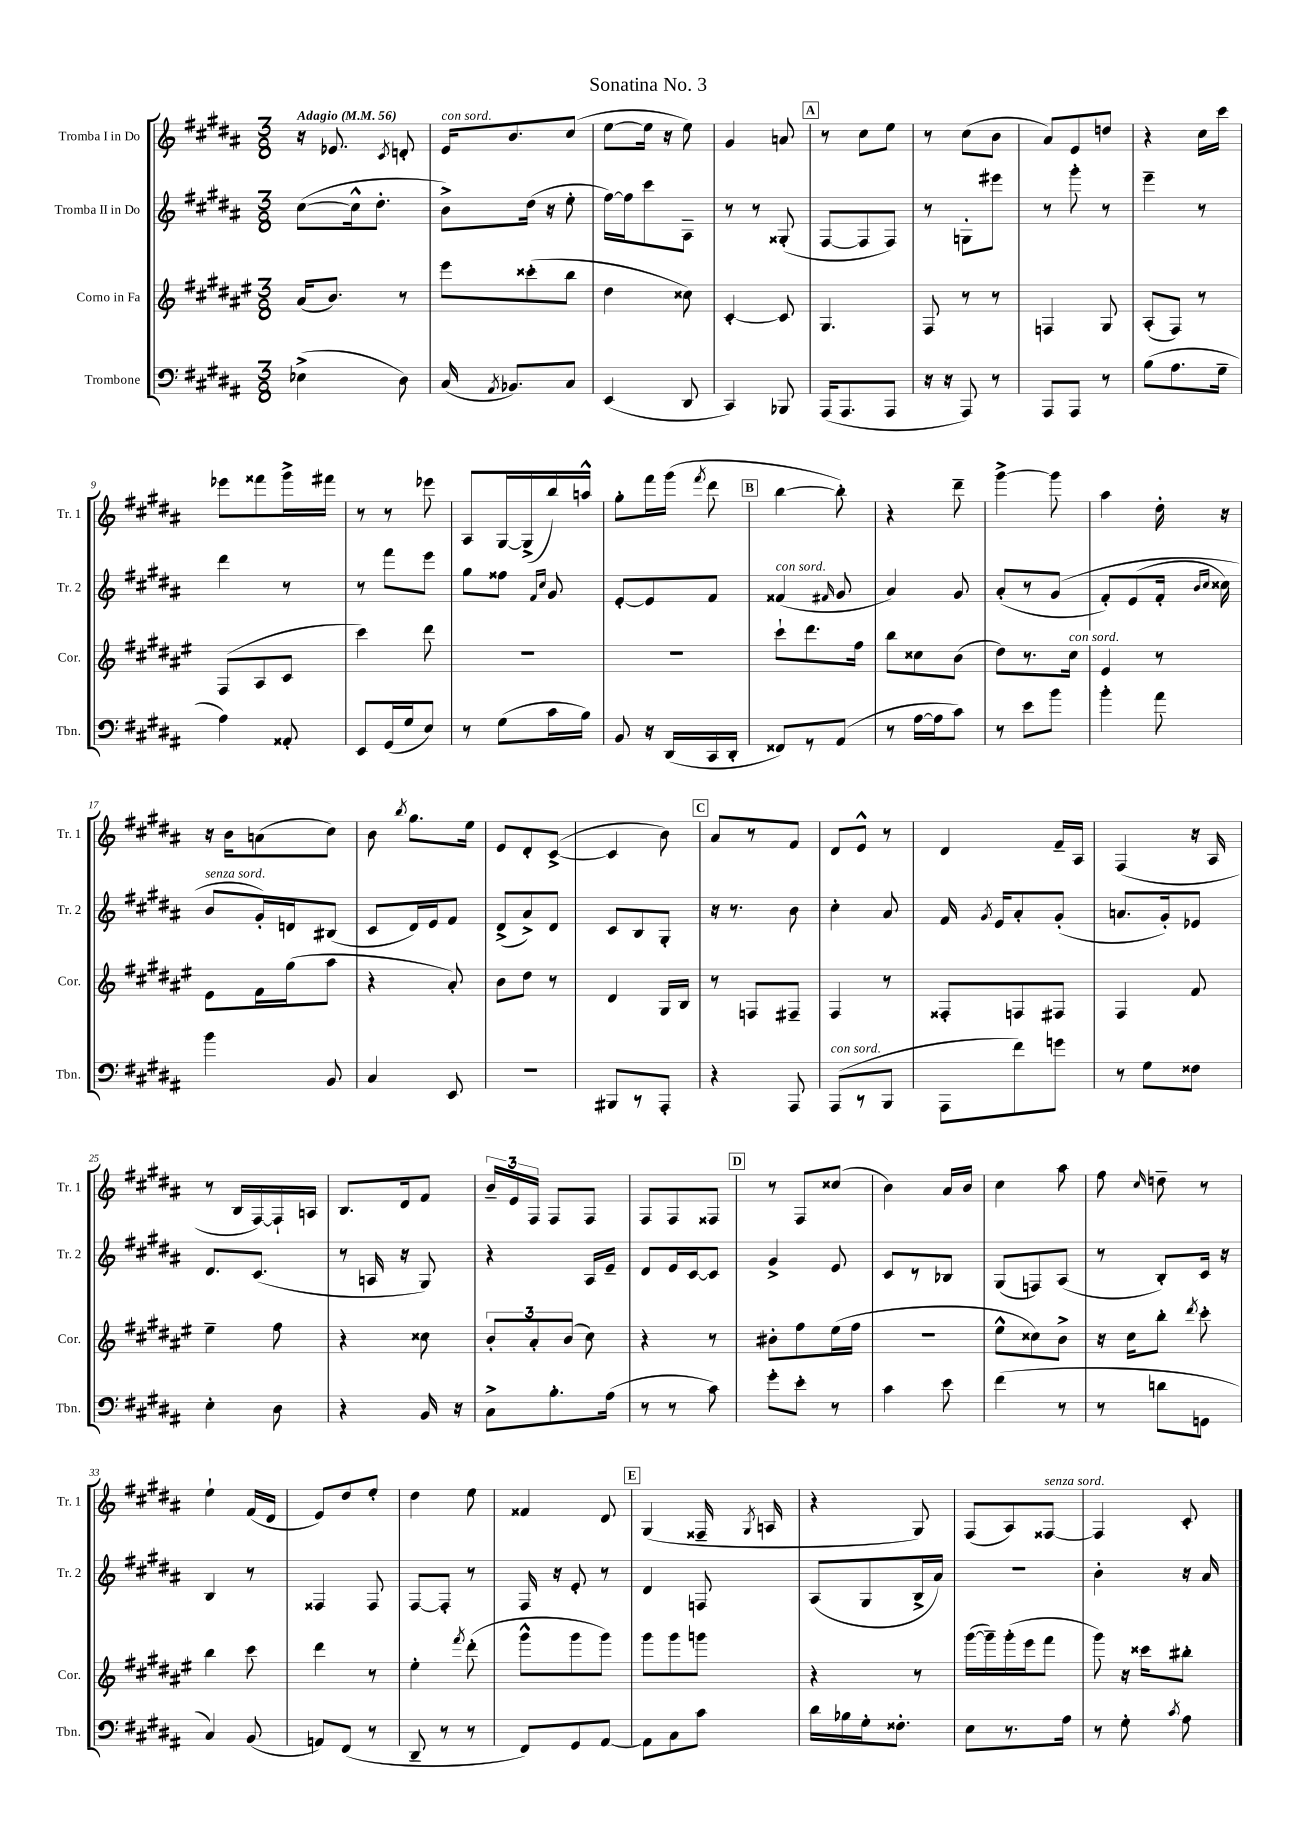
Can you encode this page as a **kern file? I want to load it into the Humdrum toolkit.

**kern	**kern	**kern	**kern
*part4	*part3	*part2	*part1
*staff4	*staff3	*staff2	*staff1
*I"Trombone	*I"Corno in Fa	*I"Tromba II in Do	*I"Tromba I in Do
*I'Tbn.	*I'Cor.	*I'Tr. 2	*I'Tr. 1
*clefF4	*clefG2	*clefG2	*clefG2
*k[f#c#g#d#a#]	*k[f#c#g#d#a#e#]	*k[f#c#g#d#a#]	*k[f#c#g#d#a#]
*M3/8	*M3/8	*M3/8	*M3/8
*MM56	*MM56	*MM56	*MM56
=1	=1	=1	=1
!	!	!	!LO:TX:a:B:t=Adagio
(4E-X^\	(16a#/KL	([8cc#\L	16r
.	8.b/J)	.	8.e-X/
.	.	16cc#^^\k]	.
.	.	8.dd#'\J	.
.	.	.	8qc#/
8D#\)	8r	.	8dn'/
=2	=2	=2	=2
!	!	!	!LO:TX:a:i:t=con sord.
(16C#/	8eee#\L	8b^\L)	16e/KL
8qAA#/	.	.	.
8.BB-X/L)	.	.	8.b/
.	(8ccc##X'\	(16dd#\Jk	.
.	.	16r	.
8C#/J	8bb\J	8ee'\	(8cc#/J
=3	=3	=3	=3
(4EE/	4dd#\	[16ff#\LL)	[8ee\L
.	.	16ff#\J]	.
.	.	8ccc#\	16ee\Jk]
.	.	.	16r
8DD#/	8cc##X\)	8A#~\J	8ee\)
=4	=4	=4	=4
4CC#/)	[4c#'/	8r	4g#/
.	.	8r	.
8BBB-X/	8c#/]	(8G##X'/	8an/
!!LO:REH:place=s1:t=A
=5	=5	=5	=5
(16AAA#/KL	4.G#/	[8F#/L	8r
8.AAA#/	.	.	.
.	.	8F#/]	8cc#\L
8AAA#/J	.	8F#/J)	8ee\J
=6	=6	=6	=6
16r	8F#/	8r	8r
16r	.	.	.
8AAA#/)	8r	8Gn'\L	(8cc#\L
8r	8r	8eee#X\J	8b\J
=7	=7	=7	=7
8AAA#/L	4Fn/	8r	8a#/L)
8AAA#/J	.	8ggg#'\	8e/
8r	8G#/	8r	8ddn/J
=8	=8	=8	=8
(8B\L	(8A#'/L	4eee~\	4r
8.A#\	8F#/J)	.	.
.	8r	8r	16cc#\LL
16G#~\Jk	.	.	16ccc#\JJ
!!LO:LB:g=z
=9	=9	=9	=9
4A#\)	(8F#/L	4ddd#\	8eee-X\L
.	8A#/	.	8fff##X\
8AA##X'/	8c#/J	8r	16ggg#^\L
.	.	.	16fff#X\JJ
=10	=10	=10	=10
8EE/L	4ccc#\)	8r	8r
(16GG#/L	.	8fff#\L	8r
16G#/J	.	.	.
8E/J)	8ddd#\	8eee\J	8eee-X\
=11	=11	=11	=11
8r	4.r	8gg#\L	8A#/L
(8G#\L	.	8ff##X\J	[16G#/L
.	.	.	(16G#^/]
.	.	16qqf#/LL	.
.	.	16qqcc#/JJ	.
16c#\L	.	8g#/	16bb/)
16B\JJ)	.	.	16aan^^/JJ
=12	=12	=12	=12
8BB/	4.r	[8e'/L	8gg#'\L
16r	.	8e/]	16fff#\L
(16DD#/LL	.	.	(16ggg#\JJ
.	.	.	8qfff#/
16CC#/	.	8f#/J	8ddd#\
16DD#'/JJ	.	.	.
!!LO:REH:place=s1:t=B
=13	=13	=13	=13
!	!	!LO:TX:a:i:t=con sord.	!
8FF##X/L)	8ccc#`\L	(4f##X/	[4bb\
8r	8.ddd#\	.	.
.	.	16qqf#X/	.
(8AA#/J	.	8g#/	8bb'\])
.	16ff#\Jk	.	.
=14	=14	=14	=14
8r	8bb\L	4a#/)	4r
[16A#\LL	8cc##X\	.	.
16A#\J]	.	.	.
8c#\J)	(8b\J	8g#/	8ddd#~\
=15	=15	=15	=15
8r	8dd#\L)	(8a#'/L	[4ggg#^\
8e\L	8.r	8r	.
8b\J	.	(8g#/J	8ggg#\]
!	!LO:TX:a:i:t=con sord.	!	!
.	16cc#\Jk	.	.
=16	=16	=16	=16
4b'\	4e#/	8f#'/L)	4aa#\
.	.	(8e/	.
8a#\	8r	16f#'/Jk	16dd#'\
.	.	16qqb/LL	.
.	.	16qqcc#/JJ	.
.	.	16cc##X\)	16r
!!LO:LB:g=z
=17	=17	=17	=17
!	!	!LO:TX:a:i:t=senza sord.	!
4b\	8e#\L	8b/L	16r
.	.	.	16b\KL
.	16f#\L	16g#'/L)	(8an\
.	(16gg#\J	16dn/J	.
8BB/	8aa#\J	(8B#X/J	8cc#\J)
=18	=18	=18	=18
4C#/	4r	8c#/L	8b\
.	.	.	8qbb/
.	.	16d#/L)	8.gg#\L
.	.	16e/J	.
8EE/	8a#'/)	8f#/J	.
.	.	.	16ee\Jk
=19	=19	=19	=19
4.r	8b\L	(8d#^/L	8e/L
.	8dd#\J	8a#^/)	8d#'/
.	8r	8d#/J	([8c#^/J
=20	=20	=20	=20
8BBB#X/L	4d#/	8c#/L	4c#/]
8r	.	8B/	.
8AAA#'/J	16G#/LL	8G#'/J	8b\)
.	16B/JJ	.	.
!!LO:REH:place=s1:t=C
=21	=21	=21	=21
4r	8r	16r	8a#/L
.	.	8.r	.
.	8Fn/L	.	8r
8AAA#/	8F#X~/J	8b\	8f#/J
=22	=22	=22	=22
!LO:TX:a:i:t=con sord.	!	!	!
(8AAA#/L	4F#/	4cc#'\	8d#/L
8r	.	.	8e^^/J
8BBB/J	8r	8a#/	8r
=23	=23	=23	=23
8AAA#\L	8F##X'/L	16f#/	4d#/
.	.	8qg#/	.
.	.	16e/KL	.
8f#\)	8Fn/	8a#'/	.
8gn\J	8F#X/J	(8g#'/J	16f#~/LL
.	.	.	16A#/JJ
=24	=24	=24	=24
8r	4F#/	8.an/L	(4F#/
8G#\L	.	.	.
.	.	16g#'/k)	.
8F##X\J	8f#/	8e-X/J	16r
.	.	.	16A#/
!!LO:LB:g=z
=25	=25	=25	=25
4E'\	4ee#~\	8.d#/L	8r
.	.	.	16B/LL
.	.	(8.c#/J	[16F#/)
8D#\	8ff#\	.	16F#`/]
.	.	.	16An/JJ
=26	=26	=26	=26
4r	4r	8r	8.B/L
.	.	16An/	.
.	.	16r	16d#/k
16BB/	8cc##X\	8G#/)	8f#/J
16r	.	.	.
=27	=27	=27	=27
8C#^\L	12b'/L	4r	24b~/LL
.	.	.	24e/
.	12a#'/	.	24F#/JJ
8.B'\	.	.	8F#/L
.	(12b/J	.	.
.	8cc#\)	16A#/LL	8F#/J
(16A#\Jk	.	16e~/JJ	.
=28	=28	=28	=28
8r	4r	8d#/L	8F#/L
8r	.	16e/L	8F#/
.	.	[16c#/J	.
8c#\)	8r	8c#/J]	8F##X/J
!!LO:REH:place=s1:t=D
=29	=29	=29	=29
8g#'\L	8b#X'\L	4g#^/	8r
8e'\J	8ff#\	.	8F#/L
8r	(16ee#\L	8e/	(8cc##X/J
.	16ff#\JJ	.	.
=30	=30	=30	=30
4c#\	4.r	8c#/L	4b\)
.	.	8r	.
8e\	.	8B-X/J	16a#/LL
.	.	.	16b/JJ
=31	=31	=31	=31
(4f#\	8ee#^^\L	(8G#/L	4cc#\
.	8cc##X\)	8Fn/)	.
8r	8b^\J	(8A#/J	8aa#\
=32	=32	=32	=32
8r	16r	8r	8ff#\
.	16cc#\KL	.	.
.	.	.	16qqcc#/
8dn\L	8bb'\J	8B'/L)	8ddn~\
.	8qddd#/	.	.
8GGn\J	8ccc#'\	16c#/Jk	8r
.	.	16r	.
!!LO:LB:g=z
=33	=33	=33	=33
4C#/)	4bb\	4B/	4ee`\
(8BB/	8ccc#\	8r	(16f#/LL
.	.	.	16d#/JJ
=34	=34	=34	=34
8AAn/L)	4ddd#\	4F##X/	8e/L)
(8FF#/J	.	.	8dd#/
8r	8r	8F##/	8ee'/J
=35	=35	=35	=35
8DD#~/	4ee#'\	[8F#/L	4dd#\
8r	.	8F#'/J]	.
.	8qfff#/	.	.
8r	(8ddd#'\	8r	8ee\
=36	=36	=36	=36
8FF#/L)	8ggg#^^\L	16F#/	4f##X/
.	.	16r	.
8GG#/	8ggg#\	8e'/	.
[8AA#/J	8ggg#\J)	8r	8d#/
!!LO:REH:place=s1:t=E
=37	=37	=37	=37
8AA#\L]	8ggg#\L	4d#/	(4G#/
8C#\	8ggg#\	.	.
8c#\J	8gggn\J	8Fn/	16F##X~/
.	.	.	8qG#/
.	.	.	16An/
=38	=38	=38	=38
16d#\LL	4r	(8A#/L	4r
16B-X\	.	.	.
16G#'\J	.	8G#/	.
8.F##X'\J	.	.	.
.	8r	16B^/L	8G#/)
.	.	16a#/JJ)	.
=39	=39	=39	=39
8E\L	([16ggg#\LL	4.r	(8F#/L
.	16ggg#~\])	.	.
8.r	(16ggg#'\	.	8A#/)
.	16eee#\J	.	.
!	!	!	!LO:TX:a:i:t=senza sord.
.	8fff#\J	.	[8F##X/J
16A#\Jk	.	.	.
=40	=40	=40	=40
8r	8ggg#\)	4b'\	4F##/]
8G#'\	16r	.	.
.	16ccc##X\KL	.	.
8qc#/	.	.	.
8A#\	8bb#X'\J	16r	8c#'/
.	.	16a#/	.
==	==	==	==
*-	*-	*-	*-
